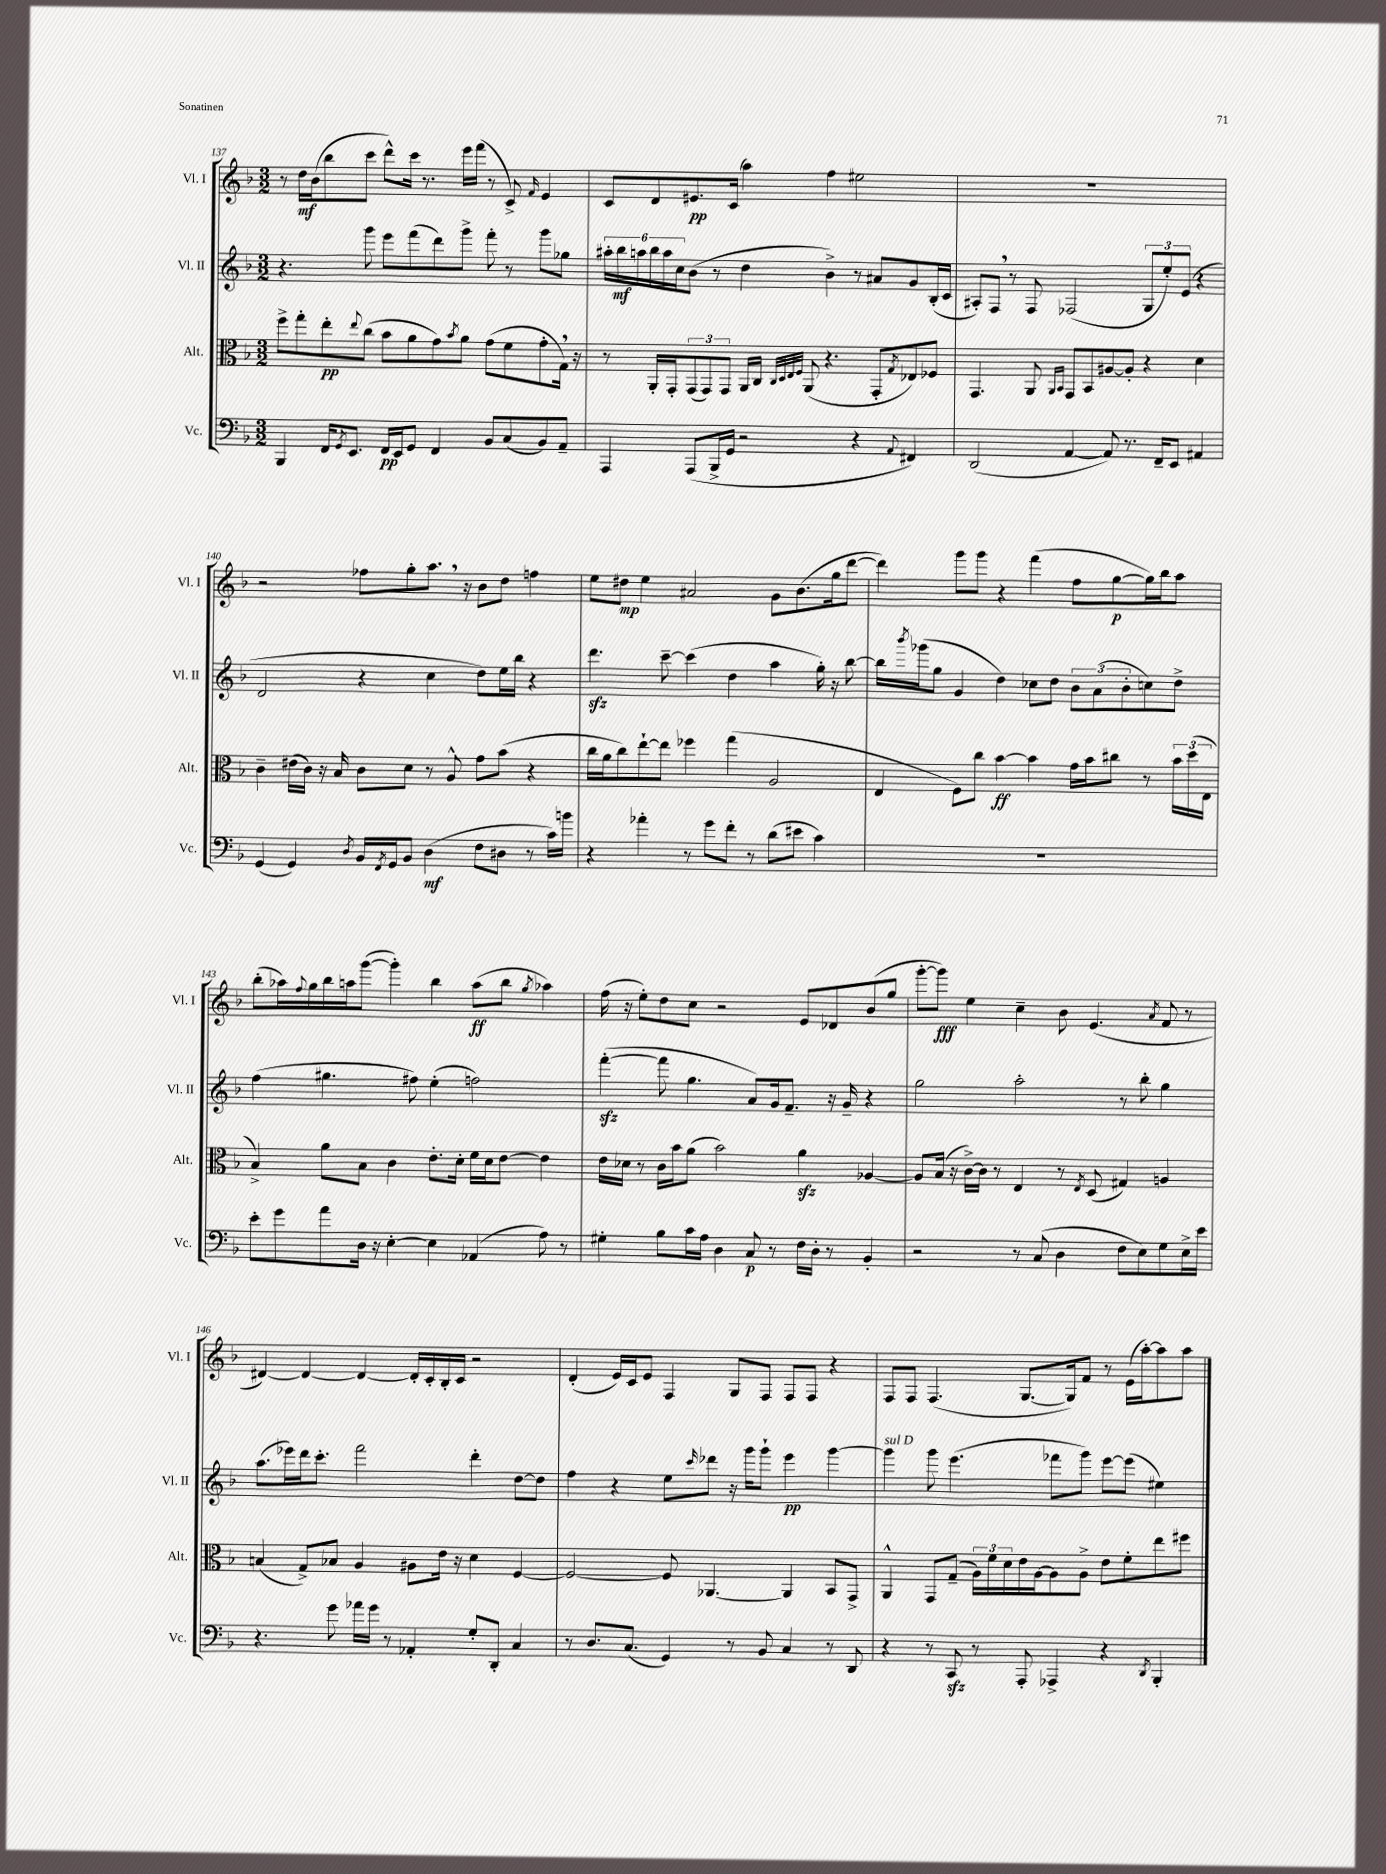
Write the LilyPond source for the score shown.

<<
\new StaffGroup <<
\new Staff = "s0" \with { instrumentName = "Vl. I" shortInstrumentName = "Vl. I" } {
    \clef treble \key f \major \numericTimeSignature \time 3/2
    r8 d''16\mf bes'16( bes''8 c'''8 d'''8-^) c'''16 r8. e'''16 f'''16( r8 c'8->) \grace { f'16 } e'4 |
    c'8 d'8 eis'8.\pp c'16( a''4) f''4 eis''2 |
    R1. |
    r2 fes''8 g''8-. a''8. \breathe r16 bes'8 d''8 f''4 |
    e''8 dis''8\mp e''4 ais'2 g'8 bes'8.( g''16 d'''8~ |
    d'''4) g'''8 g'''8 r4 f'''4( f''8 g''8~\p g''16) bes''16 a''8 |
    bes''8-.( aes''16) \appoggiatura { f''8 } g''16 bes''16 a''16 g'''8~( g'''4-.) bes''4 a''8\ff( bes''8 \acciaccatura { g''8 } aes''4) |
    f''16( r16 e''8-.) d''8 c''8 r2 e'8 des'8 bes'8( g''8 |
    g'''8~-. g'''8\fff) e''4 c''4-- bes'8 e'4.( \acciaccatura { a'8 } f'8 r8 |
    dis'4~) dis'4~ dis'4~ dis'16-. c'16-. bes16-. c'16 r2 |
    d'4-.( e'16) c'16 e'8 f4 g8 f8 f8 f8 r4 |
    f8 f8 f4.( g8.~ g16) f'8 r8 e'16( a''16~-.) a''8 a''8 \bar "|." |
}
\new Staff = "s1" \with { instrumentName = "Vl. II" shortInstrumentName = "Vl. II" } {
    \clef treble \key f \major \numericTimeSignature \time 3/2
    r4. g'''8 e'''8 f'''8( d'''8) g'''8-> f'''8-. r8 g'''8 ges''8 |
    \tuplet 6/4 { ais''16-. bes''16\mf a''16 bes''16 a''16 c''16 } bes'8( r8 d''4 bes'4->) r8 ais'8 g'8 bes16-.( c'16 |
    ais8-.) f8 \breathe r8 f8 fes2( \tuplet 3/2 { g8 e''8-.) e'8( } r4 |
    d'2 r4 c''4 d''8) e''16 bes''16 r4 |
    d'''4.\sfz c'''8~-- c'''4( d''4 a''4 g''16-.) r16 bes''8~ |
    bes''16 \acciaccatura { bes'''8 } ges'''16( g''8 g'4 d''4) ces''8 d''8 \tuplet 3/2 { bes'8 a'8( bes'8-. } c''8) d''8-> |
    f''4( gis''4. fis''8) e''4-.( f''2) |
    f'''4~-.\sfz( f'''8 g''4. a'8) g'16 f'8.-- r16 g'16-- r4 |
    g''2 a''2-. r8 bes''8-. g''4 |
    a''8.( ees'''16) d'''16 c'''8.-. f'''2 d'''4-. d''8~ d''8 |
    f''4 r4 e''8 \grace { c'''16 } des'''8 r16 g'''16 g'''8-! e'''4\pp g'''4~ |
    g'''4^\markup { \italic "sul D" } g'''8 e'''4.( fes'''8 g'''8) e'''8~ e'''8( eis''4) \bar "|." |
}
\new Staff = "s2" \with { instrumentName = "Alt." shortInstrumentName = "Alt." } {
    \clef alto \key f \major \numericTimeSignature \time 3/2
    f''8-> g''8-. e''8-.\pp \appoggiatura { e''8 } c''8( bes'8 a'8 g'8) \acciaccatura { bes'8 } a'8 g'8( f'8 g'8-. g16) \breathe r16 |
    r8 a,16-. g,16-. \tuplet 3/2 { g,8( g,8) g,8 } a,16 c16 \grace { c32 d32 e32 f32 } a,8( r4. g,8-. \acciaccatura { g8 } ees8) fes8 |
    g,4. a,8 \grace { a,16 bes,16 } g,8 bes,8 ais8~ ais8-. r4 d'4 |
    c'4-- eis'16( c'16) r16 bes16 c'8 d'8 r8 a8-^ g'8 bes'8( r4 |
    c''16 a'16 c''8) e''8~-! e''8 fes''4 g''4( a2 |
    e4 f8) c''8 bes'4~\ff bes'4 g'16 bes'16 cis''8 r8 \tuplet 3/2 { bes'16 d''16( e16 } |
    bes4->) a'8 bes8 c'4 e'8.-. d'16-. f'16 d'16 e'8~ e'4 |
    e'16 des'16 r8 c'16 bes'16 a'8( bes'2) a'4\sfz aes4~ |
    aes8 bes16( r16 c'16~->) c'16 r8 e4 r8 \acciaccatura { e8 } d8( gis4) a4 |
    b4( g8->) bes8 a4 ais8 e'16 r16 d'4 f4~ |
    f2~ f8 aes,4.~ aes,4 bes,8 g,8-> |
    a,4-^ g,8 g8--( \tuplet 3/2 { a16) f'16 d'16 } e'16 a16~ a8 a8-> e'8 f'8-. e''8 fis''8 \bar "|." |
}
\new Staff = "s3" \with { instrumentName = "Vc." shortInstrumentName = "Vc." } {
    \clef bass \key f \major \numericTimeSignature \time 3/2
    bes,,4 f,16 \acciaccatura { g,8 } e,8. f,16\pp e,16 g,8 f,4 bes,8 c8( bes,8) a,8-- |
    a,,4 a,,8( bes,,16-> g,16 r2 r4 \appoggiatura { a,8 } fis,4) |
    d,2( a,4~ a,8) r8. f,16-- e,8 ais,4 |
    g,4( g,4) \acciaccatura { d8 } bes,16 \acciaccatura { f,8 } g,16 bes,8 d4\mf( f8 dis8 r8 c'16) b'16 |
    r4 aes'4-. r8 g'8 f'8-. r8 d'8( eis'8 c'4) |
    R1. |
    e'8-. g'8 a'8 d16 r16 e4~-. e4 aes,4( a8) r8 |
    gis4-. bes8 c'16 a16 d4 c8\p r8 f16 d16-. r8 bes,4-. |
    r2 r8 c8( d4 f8 e8) g8 e16-> e'16 |
    r4. g'8 aes'16 g'16 r8 aes,4-. g8-. d,8-. c4 |
    r8 d8. c8.( g,4) r8 bes,8 c4 r8 d,8 |
    r4 r8 c,8\sfz r8 a,,8-. aes,,4-> r4 \acciaccatura { d,8 } bes,,4-. \bar "|." |
}
>>
>>
\layout { \context { \Score currentBarNumber = #137 } }
